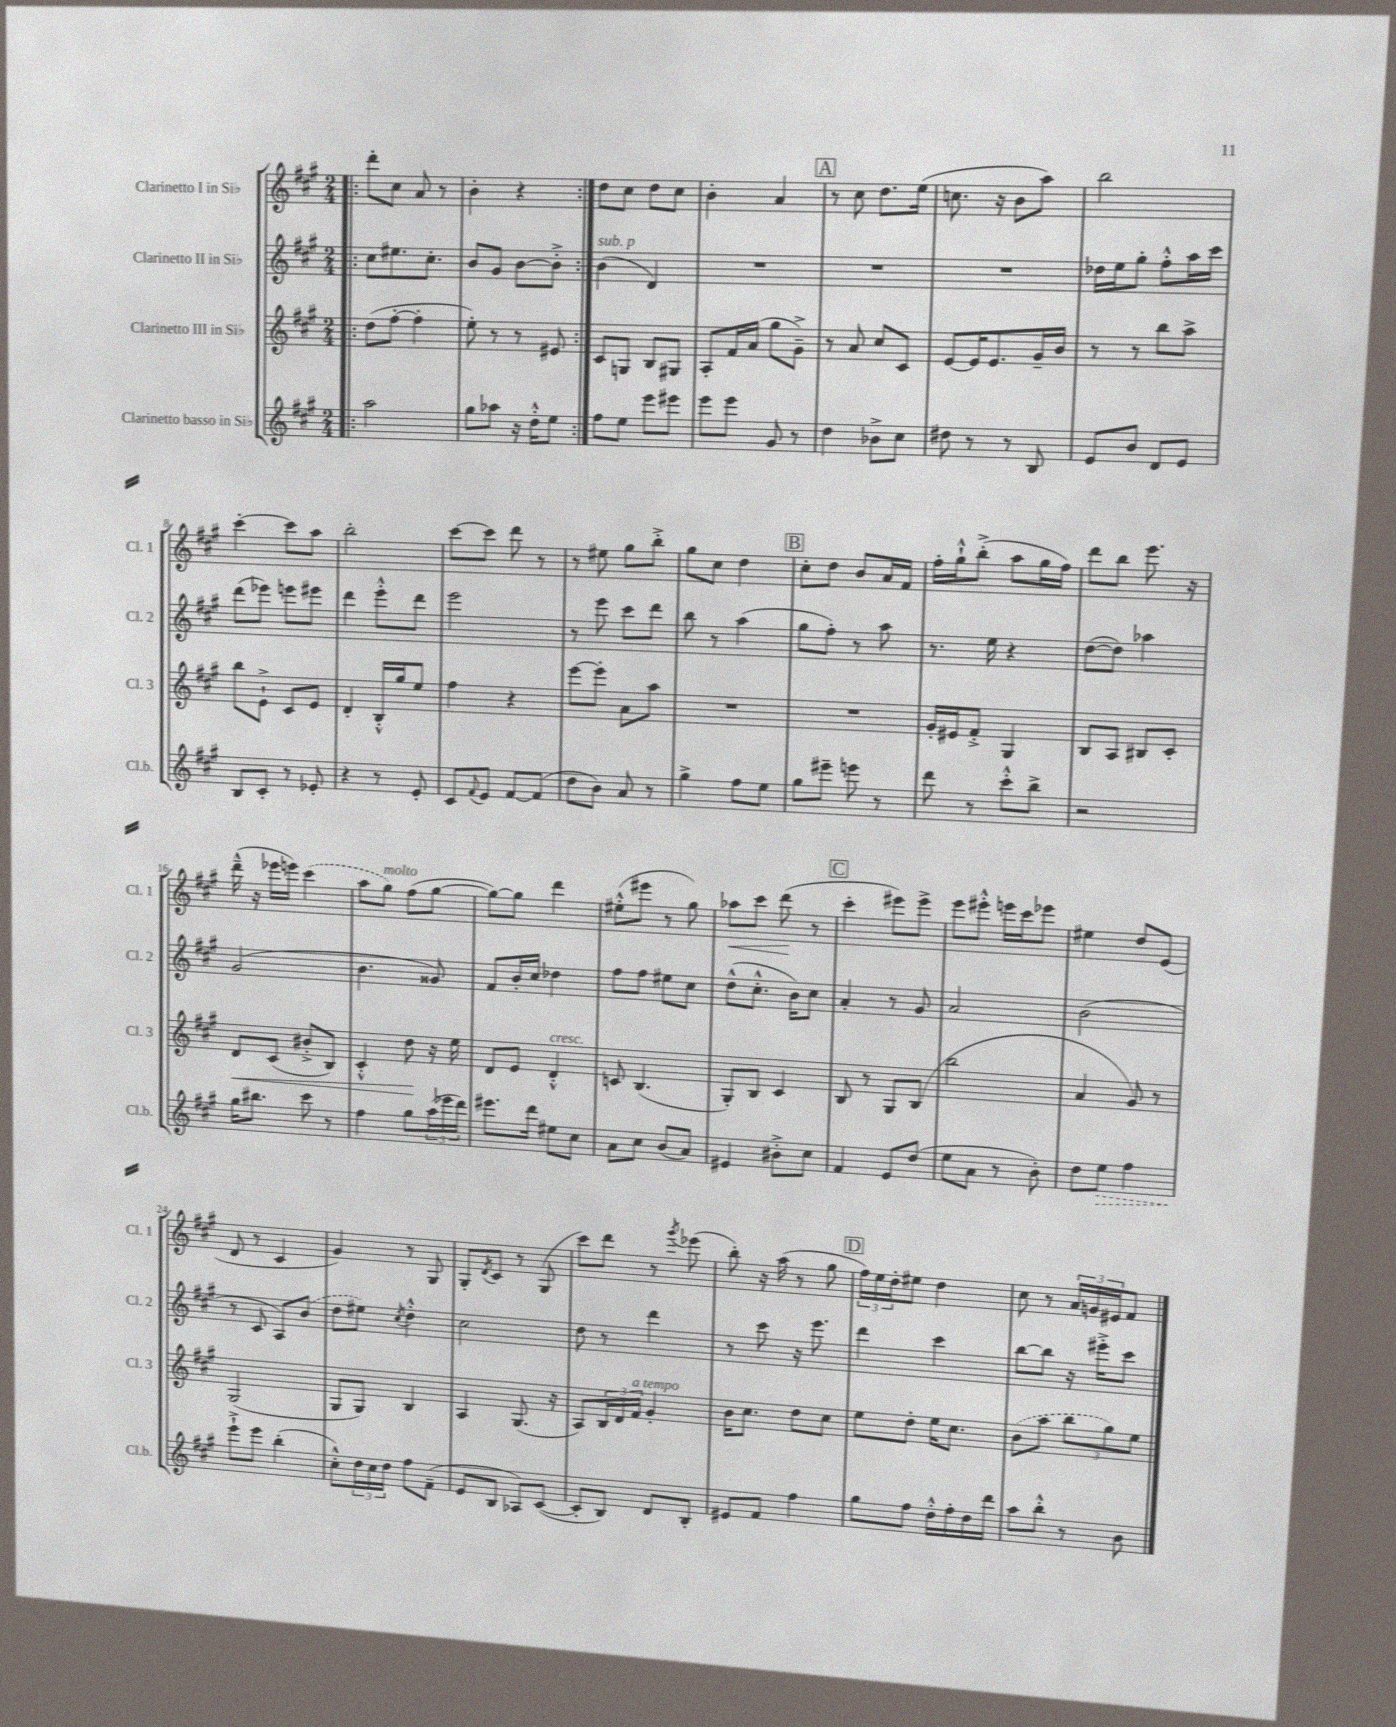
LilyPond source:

<<
\new StaffGroup <<
\new Staff = "s0" \with { instrumentName = "Clarinetto I in Sib" shortInstrumentName = "Cl. 1" } {
    \clef treble \key a \major \numericTimeSignature \time 2/4
    \repeat volta 2 { \bar ".|:" d'''8-. cis''8 a'8 r8 |
    b'4-. r4 | }
    d''8 cis''8 d''8 cis''8 |
    b'4-. a'4 |
    \mark \markup { \box "A" } r8 cis''8 d''8. e''16( |
    c''8. r16 b'8 a''8) |
    b''2 |
    cis'''4~-. cis'''8 a''8 |
    b''2-. |
    cis'''8~ cis'''8 d'''8 r8 |
    r8 eis''8 gis''8 b''8-.-> |
    gis''8 cis''8 d''4 |
    \mark \markup { \box "B" } cis''8-. d''8 b'8 a'16 fis'16 |
    fis''16-. gis''16-!-^ b''8-.->( a''8 gis''16 fis''16) |
    d'''8 b''8 e'''8. r16 |
    d'''16---^( r16 ees'''16 e'''16) \once \slurDashed cis'''4( |
    a''8 gis''8^\markup { \italic "molto" }) fis''8( gis''8~ |
    gis''8~) gis''8 d'''4 |
    eis''8-.-^( eis'''8 r8 gis''8) |
    aes''8\< cis'''8 d'''8\!( r8 |
    \mark \markup { \box "C" } cis'''4-. eis'''8) eis'''8-> |
    e'''8 eis'''8-.-^ e'''16 cis'''16 ees'''8 |
    eis''4 d''8 e'8( |
    d'8 r8 cis'4 |
    gis'4) r8 gis8 |
    gis8-. \acciaccatura { d'8 } cis'8 r8 gis8( |
    cis'''8) d'''8 r8 \acciaccatura { gis'''8 } ees'''8( |
    b''8-.) r16 a''16( r8 gis''8 |
    \mark \markup { \box "D" } \tuplet 3/2 { fis''16) e''16 d''16-. } eis''8 d''4 |
    cis''8 r8 \tuplet 3/2 { a'16 g'16 eis'16 } fis'8 \bar "|." |
}
\new Staff = "s1" \with { instrumentName = "Clarinetto II in Sib" shortInstrumentName = "Cl. 2" } {
    \clef treble \key a \major \numericTimeSignature \time 2/4
    \repeat volta 2 { \bar ".|:" cis''8 eis''8. cis''8.-. |
    b'8 gis'8 b'8~ b'8-.-> | }
    b'4^\markup { \italic "sub. p" }( d'4) |
    R2 |
    \mark \markup { \box "A" } R2 |
    R2 |
    des''16 e''16 gis''8-. fis''8-.-^ a''16 cis'''16 |
    d'''8( ees'''8) e'''8 eis'''8 |
    d'''4 e'''8-.-^ d'''8 |
    e'''2 |
    r8 e'''8 cis'''8 d'''8 |
    b''8 r8 a''4( |
    \mark \markup { \box "B" } gis''8 fis''8-.) r8 a''8 |
    r8. e''16 r4 |
    d''8~( d''8) aes''4 |
    gis'2( |
    b'4. gisis'8) |
    fis'8 b'16-. cis''16 des''4 |
    fis''8 fis''8 eis''8 cis''8 |
    d''8-^( cis''8.-.-^ b'16) cis''8 |
    \mark \markup { \box "C" } a'4-. r8 gis'8 |
    a'2 |
    b'2( |
    r8 cis'8 a8) \once \slurDashed b'8( |
    d''8 eis''8) \acciaccatura { cis''8 } d''4-.-^ |
    cis''2 |
    d''8 r8 d'''4 |
    r8 cis'''8 r16 e'''8. |
    \mark \markup { \box "D" } d'''4 cis'''4 |
    b''8~ b''8 r16 eis'''16-.-> cis'''8 \bar "|." |
}
\new Staff = "s2" \with { instrumentName = "Clarinetto III in Sib" shortInstrumentName = "Cl. 3" } {
    \clef treble \key a \major \numericTimeSignature \time 2/4
    \repeat volta 2 { \bar ".|:" d''8( fis''8~-. fis''4-. |
    e''8-.) r8 r8 eis'8 | }
    cis'8 g8 b8 gis8 |
    a8-. fis'16 a'16( gis''8 gis'8--->) |
    \mark \markup { \box "A" } r8 a'8 cis''8 cis'8 |
    e'8~ e'16 e'8. gis'16-- b'16 |
    r8 r8 b''8 a''8-> |
    b''8 e'8-!-> cis'8 e'8 |
    d'4-. b16-.-^ gis''16 e''8 |
    fis''4 r4 |
    e'''8~ e'''8-. a'8 a''8 |
    R2 |
    \mark \markup { \box "B" } R2 |
    gis'16-. eis'16 fis'8-.-> gis4 |
    b8 a8 bis8 cis'8-. |
    d'8\< cis'8( bis'8-.-> b8) |
    cis'4-.-^ d''8\! r16 e''16 |
    d'8 e'8 d'4-.-^^\markup { \italic "cresc." } |
    c'8 b4.( |
    gis8-.) b8 cis'4 |
    \mark \markup { \box "C" } b8 r8 gis8 b8( |
    b''2 |
    a'4 gis'8) r8 |
    gis2( |
    gis8 gis8) b4 |
    a4 gis8.( r16 |
    a8) \tuplet 3/2 { b16 d'16 fis'16^\markup { \italic "a tempo" } } gis'4-. |
    b'16 cis''8. d''8 cis''8 |
    \mark \markup { \box "D" } e''8 d''8-. e''16 cis''8. |
    \once \slurDashed b'8( a''8 \tuplet 3/2 { b''8 gis''8) e''8 } \bar "|." |
}
\new Staff = "s3" \with { instrumentName = "Clarinetto basso in Sib" shortInstrumentName = "Cl.b." } {
    \clef treble \key a \major \numericTimeSignature \time 2/4
    \repeat volta 2 { \bar ".|:" a''2 |
    gis''8 aes''8 r16 d''16-.-^ e''8 | }
    fis''8 e''8 e'''8 eis'''8 |
    e'''8 e'''8 gis'8 r8 |
    \mark \markup { \box "A" } d''4 bes'8-> cis''8 |
    dis''8 r8 r8 b8 |
    e'8 b'8 d'8 e'8 |
    b8 cis'8-. r8 ees'8-. |
    r4 r8 e'8-. |
    cis'8 \appoggiatura { fis'8 } e'8 fis'8~ fis'8( |
    d''8 b'8) a'8 r8 |
    gis''4-> fis''8 e''8 |
    \mark \markup { \box "B" } gis''8 eis'''8-- e'''8 r8 |
    d'''8 r8 cis'''8-.-^ b''8-> |
    r2 |
    gis''16 bis''8. cis'''8 r8 |
    fis''4 gis''8 \tuplet 3/2 { a''16( ees'''16 d'''16) } |
    eis'''8. d'''16 eis''8 cis''8 |
    a'8 cis''8 b'8( a'8) |
    eis'4 bis'8-.-> cis''8 |
    \mark \markup { \box "C" } fis'4 e'8 d''8( |
    e''8 a'8 r8 b'8-.) |
    d''8 \once \override Hairpin.style = #'dashed-line e''8\> fis''4 |
    e'''8-!->\! e'''8 b''4-.( |
    cis''8-.-^) \tuplet 3/2 { d''16 cis''16 d''16 } fis''8 fis'8--( |
    e'8 b8 aes8) cis'8~( |
    cis'8-. b8) d'8 b8-. |
    eis'8 fis'8 fis''4 |
    \mark \markup { \box "D" } gis''8 fis''8 d''16-.-^ fis''16-. d''16 d'''16 |
    a''8 b''8-.-^ r8 b'8 \bar "|." |
}
>>
>>
